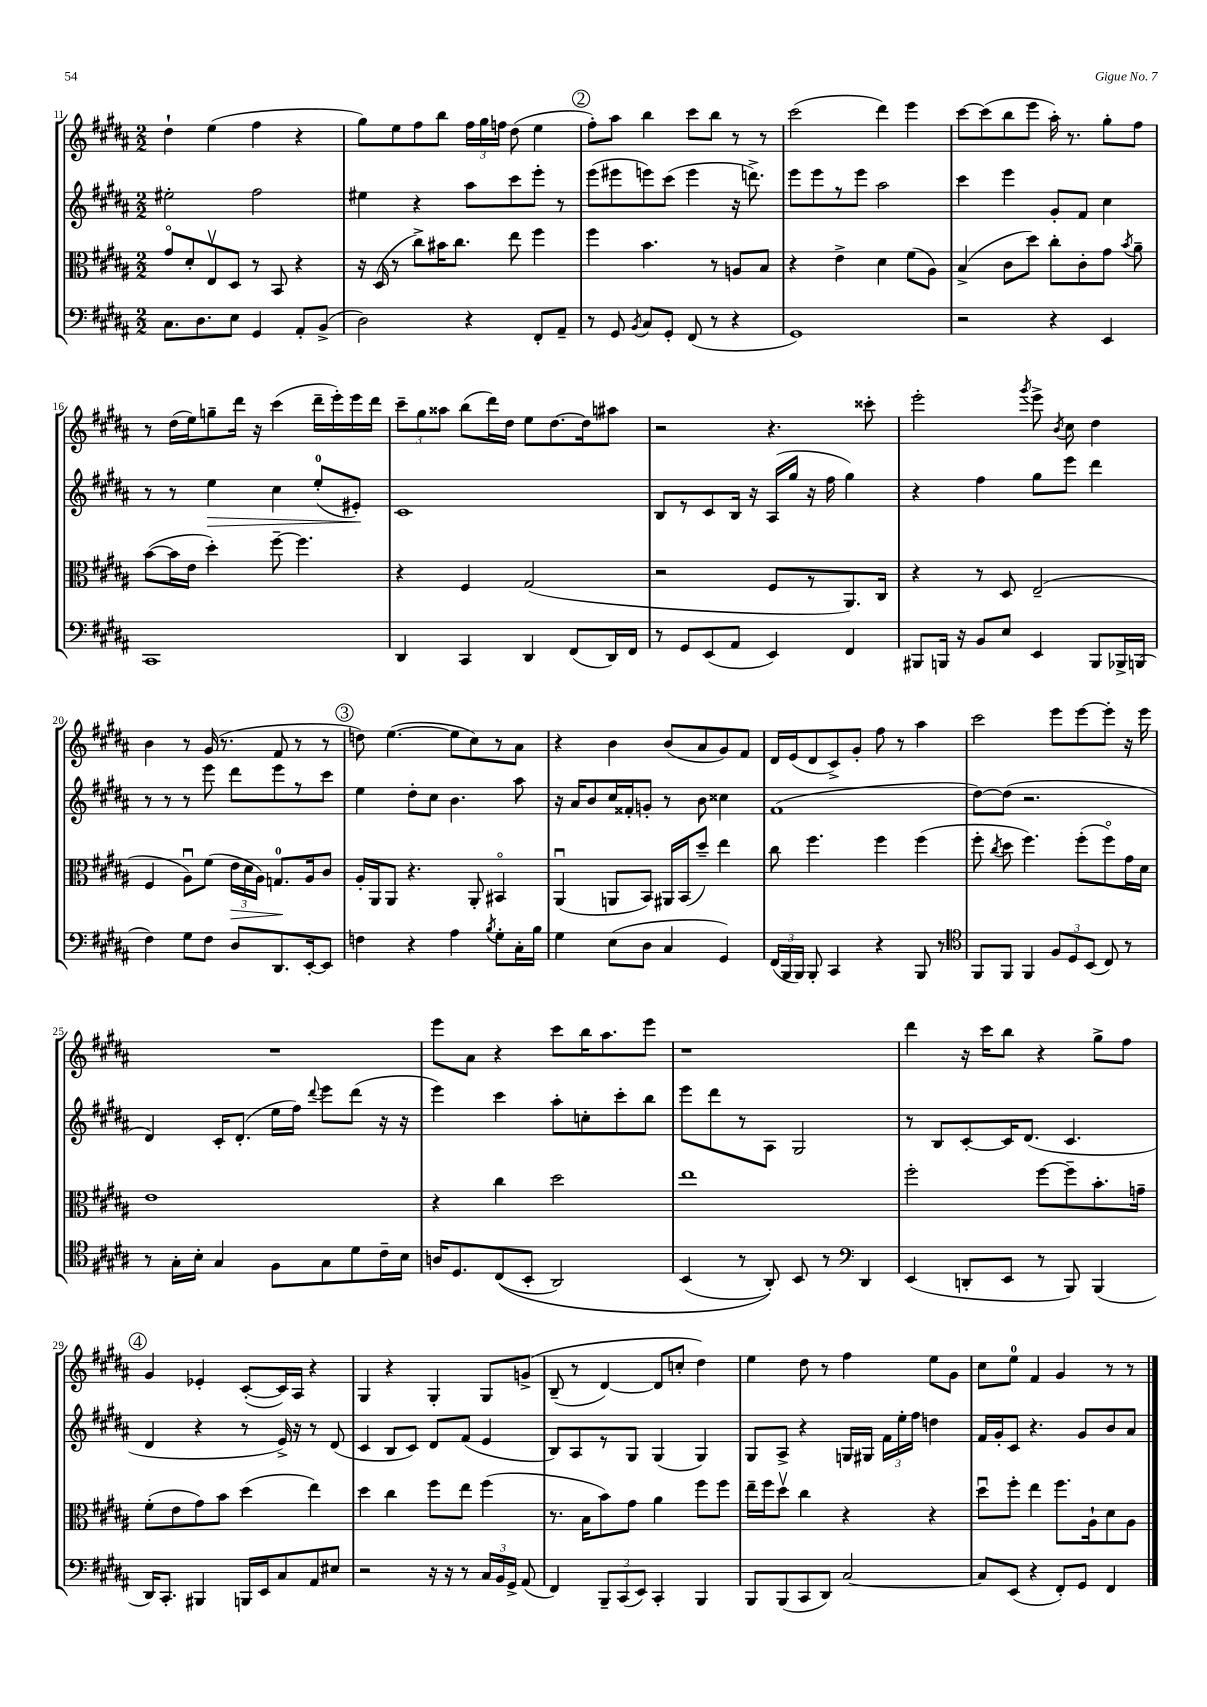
<<
\new StaffGroup <<
\new Staff = "s0" {
    \clef treble \key b \major \numericTimeSignature \time 2/2
    \autoBeamOff dis''4-! e''4( fis''4 r4 |
    gis''8[) e''8 fis''8 b''8] \tuplet 3/2 { fis''16[ gis''16 f''16] } dis''8( e''4 |
    \mark \markup { \circle "2" } fis''8[-.) ais''8] b''4 cis'''8[ b''8] r8 r8 |
    cis'''2( dis'''4) e'''4 |
    cis'''8[~ cis'''8( b''8 e'''8] ais''16-.) r8. gis''8[-. fis''8] |
    r8 dis''16[( e''16) g''8-- dis'''16] r16 cis'''4( dis'''16[-- e'''16-.) e'''16 dis'''16] |
    \tuplet 3/2 { cis'''8[-- gis''8 aisis''8] } b''8[( dis'''16) dis''16] e''8[ dis''8.~ dis''16 ais''8] |
    r2 r4. cisis'''8-. |
    e'''2-. \acciaccatura { gis'''8 } e'''8-> \acciaccatura { b'8 } cis''8 dis''4 |
    b'4 r8 gis'16( r8. fis'8 r8 r8 |
    \mark \markup { \circle "3" } d''8) e''4.~( e''8[ cis''8) r8 ais'8] |
    r4 b'4 b'8[( ais'8 gis'8) fis'8] |
    dis'16[ e'16( dis'8 cis'8->) gis'8]-. fis''8 r8 ais''4 |
    cis'''2 e'''8[ e'''8~ e'''8]-. r16 e'''16 |
    R1 |
    e'''8[ ais'8] r4 cis'''8[ b''16 ais''8. e'''8] |
    r1 |
    dis'''4 r16 cis'''16[ b''8] r4 gis''8[-> fis''8] |
    \mark \markup { \circle "4" } gis'4 ees'4-. cis'8[~-.( cis'16) ais16] r4 |
    gis4 r4 gis4-. gis8[ g'8]->\( |
    b8--( r8 dis'4~) dis'8[ c''8]-. dis''4\) |
    e''4 dis''8 r8 fis''4 e''8[ gis'8] |
    cis''8[ e''8]-0 fis'4 gis'4 r8 r8 \bar "|." |
}
\new Staff = "s1" {
    \clef treble \key b \major \numericTimeSignature \time 2/2
    \autoBeamOff eis''2-. fis''2 |
    eis''4 r4 ais''8[ cis'''8 e'''8]-. r8 |
    \mark \markup { \circle "2" } e'''8[( eis'''8 e'''8) cis'''8]( e'''4 r16 d'''8.->) |
    e'''8[ e'''8 r8 e'''8] ais''2 |
    cis'''4 e'''4 gis'8[-. fis'8] cis''4 |
    r8 r8 e''4\> cis''4 e''8[-0-.( eis'8]-.\!) |
    cis'1 |
    b8[ r8 cis'8 b16] r16 ais16[( gis''16] r16 fis''16 gis''4) |
    r4 fis''4 gis''8[ e'''8] dis'''4 |
    r8 r8 r8 e'''8 dis'''8[ e'''8 r8 cis'''8] |
    \mark \markup { \circle "3" } e''4 dis''8[-. cis''8] b'4. ais''8 |
    r16 ais'16[ b'8 cis''16 fisis'16-. g'8]-. r8 b'8 cisis''4 |
    fis'1( |
    dis''8[~) dis''8]( r2. |
    dis'4) cis'16[-. dis'8.]-.( e''16[ fis''16]) \appoggiatura { dis'''8 } e'''8[ dis'''8]( r16 r16 |
    e'''4) cis'''4 ais''8[-. c''8-. cis'''8-. b''8] |
    e'''8[ dis'''8 r8 ais8] gis2 |
    r8 b8[ cis'8~-. cis'16 dis'8.]( cis'4. |
    \mark \markup { \circle "4" } dis'4 r4 r8 e'16->) r16 r8 dis'8( |
    cis'4 b8[ cis'8]) dis'8[ fis'8]( e'4 |
    b8[) ais8 r8 gis8] gis4( gis4) |
    gis8[ ais8]-> r4 g16[ gis16] \tuplet 3/2 { fis'16[ e''16-. fis''16] } d''4 |
    fis'16[ gis'16-. cis'8] r4. gis'8[ b'8 ais'8] \bar "|." |
}
\new Staff = "s2" {
    \clef alto \key b \major \numericTimeSignature \time 2/2
    \autoBeamOff gis'8[\flageolet dis'8-. e8\upbow dis8] r8 b,8 r4 |
    r16 dis16( r8 cis''8[->) bis'16 cis''8.] e''8 fis''4 |
    \mark \markup { \circle "2" } fis''4 b'4. r8 a8[ b8] |
    r4 e'4-> dis'4 fis'8[( ais8]) |
    b4->( cis'8[ dis''8]) cis''8[-. cis'8-. gis'8] \acciaccatura { b'8 } ais'8-- |
    b'8[~( b'16 e'16] dis''4-.) fis''8~-- fis''4. |
    r4 fis4 gis2( |
    r2 fis8[ r8 ais,8.) cis16] |
    r4 r8 dis8 e2--( |
    fis4 ais8[\downbow) fis'8]( \tuplet 3/2 { e'16[\> dis'16 ais16]) } g8.[-0\! ais16 cis'8] |
    \mark \markup { \circle "3" } ais16[-. ais,16 ais,8] r4. ais,8-. bis,4\flageolet |
    ais,4\downbow( a,8[ b,8]) ais,16[ b,16( dis''8]--) e''4 |
    cis''8 fis''4. fis''4 fis''4( |
    fis''8-. \acciaccatura { cis''8 } dis''8 fis''4.) fis''8[-.( fis''8\flageolet) gis'16 dis'16] |
    e'1 |
    r4 cis''4 dis''2 |
    e''1 |
    fis''2-. fis''8[~ fis''8-- b'8.-. g'16]-- |
    \mark \markup { \circle "4" } fis'8[-.( e'8 gis'8) b'8] dis''4( e''4) |
    dis''4 cis''4 fis''8[ e''8] fis''4( |
    r8. b16[ b'8) gis'8] ais'4 fis''8[ fis''8] |
    e''16[-- fis''16 dis''8]\upbow cis''4 r4 r4 |
    dis''8[\downbow fis''8]-. e''4 fis''8.[ ais16-! dis'8 ais8] \bar "|." |
}
\new Staff = "s3" {
    \clef bass \key b \major \numericTimeSignature \time 2/2
    \autoBeamOff cis8.[ dis8. e8] gis,4 ais,8[-. b,8]->( |
    dis2) r4 fis,8[-. ais,8]-- |
    \mark \markup { \circle "2" } r8 gis,8 \acciaccatura { b,8 } cis8[ gis,8]-. fis,8( r8 r4 |
    gis,1) |
    r2 r4 e,4 |
    cis,1 |
    dis,4 cis,4 dis,4 fis,8[( dis,16) fis,16] |
    r8 gis,8[ e,8( ais,8] e,4) fis,4 |
    bis,,8[ b,,16] r16 b,8[ e8] e,4 b,,8[ bes,,16-> b,,16]( |
    fis4) gis8[ fis8] dis8[ dis,8. e,16~-. e,8] |
    \mark \markup { \circle "3" } f4 r4 ais4 \acciaccatura { b8 } gis8[-. cis16-. b16] |
    gis4 e8[( dis8] cis4 gis,4) |
    \tuplet 3/2 { fis,16[( b,,16 b,,16]) } b,,8-. cis,4 r4 b,,8 r8 |
    \clef tenor fis,8[ fis,8] fis,4 \tuplet 3/2 { fis8[ dis8 b,8]( } cis8) r8 |
    r8 gis16[-. b16]-. gis4 fis8[ gis8 dis'8 cis'16-- b16] |
    a16[ dis8. cis8(\( b,8]-. ais,2) |
    b,4( r8 ais,8-.)\) b,8 r8 \clef bass dis,4 |
    e,4( d,8[-. e,8] r8 b,,8) b,,4( |
    \mark \markup { \circle "4" } dis,16[) cis,8.]-. bis,,4 b,,16[ e,16 cis8 ais,8 eis8] |
    r2 r16 r16 r8 \tuplet 3/2 { cis16[ b,16 gis,16]-> } ais,8( |
    fis,4) \tuplet 3/2 { b,,8[-- cis,8( e,8]) } cis,4-. b,,4 |
    b,,8[ b,,8( cis,8 dis,8]) cis2~ |
    cis8[ e,8]( r4 fis,8[-.) gis,8] fis,4 \bar "|." |
}
>>
>>
\layout { \context { \Score currentBarNumber = #11 } }
